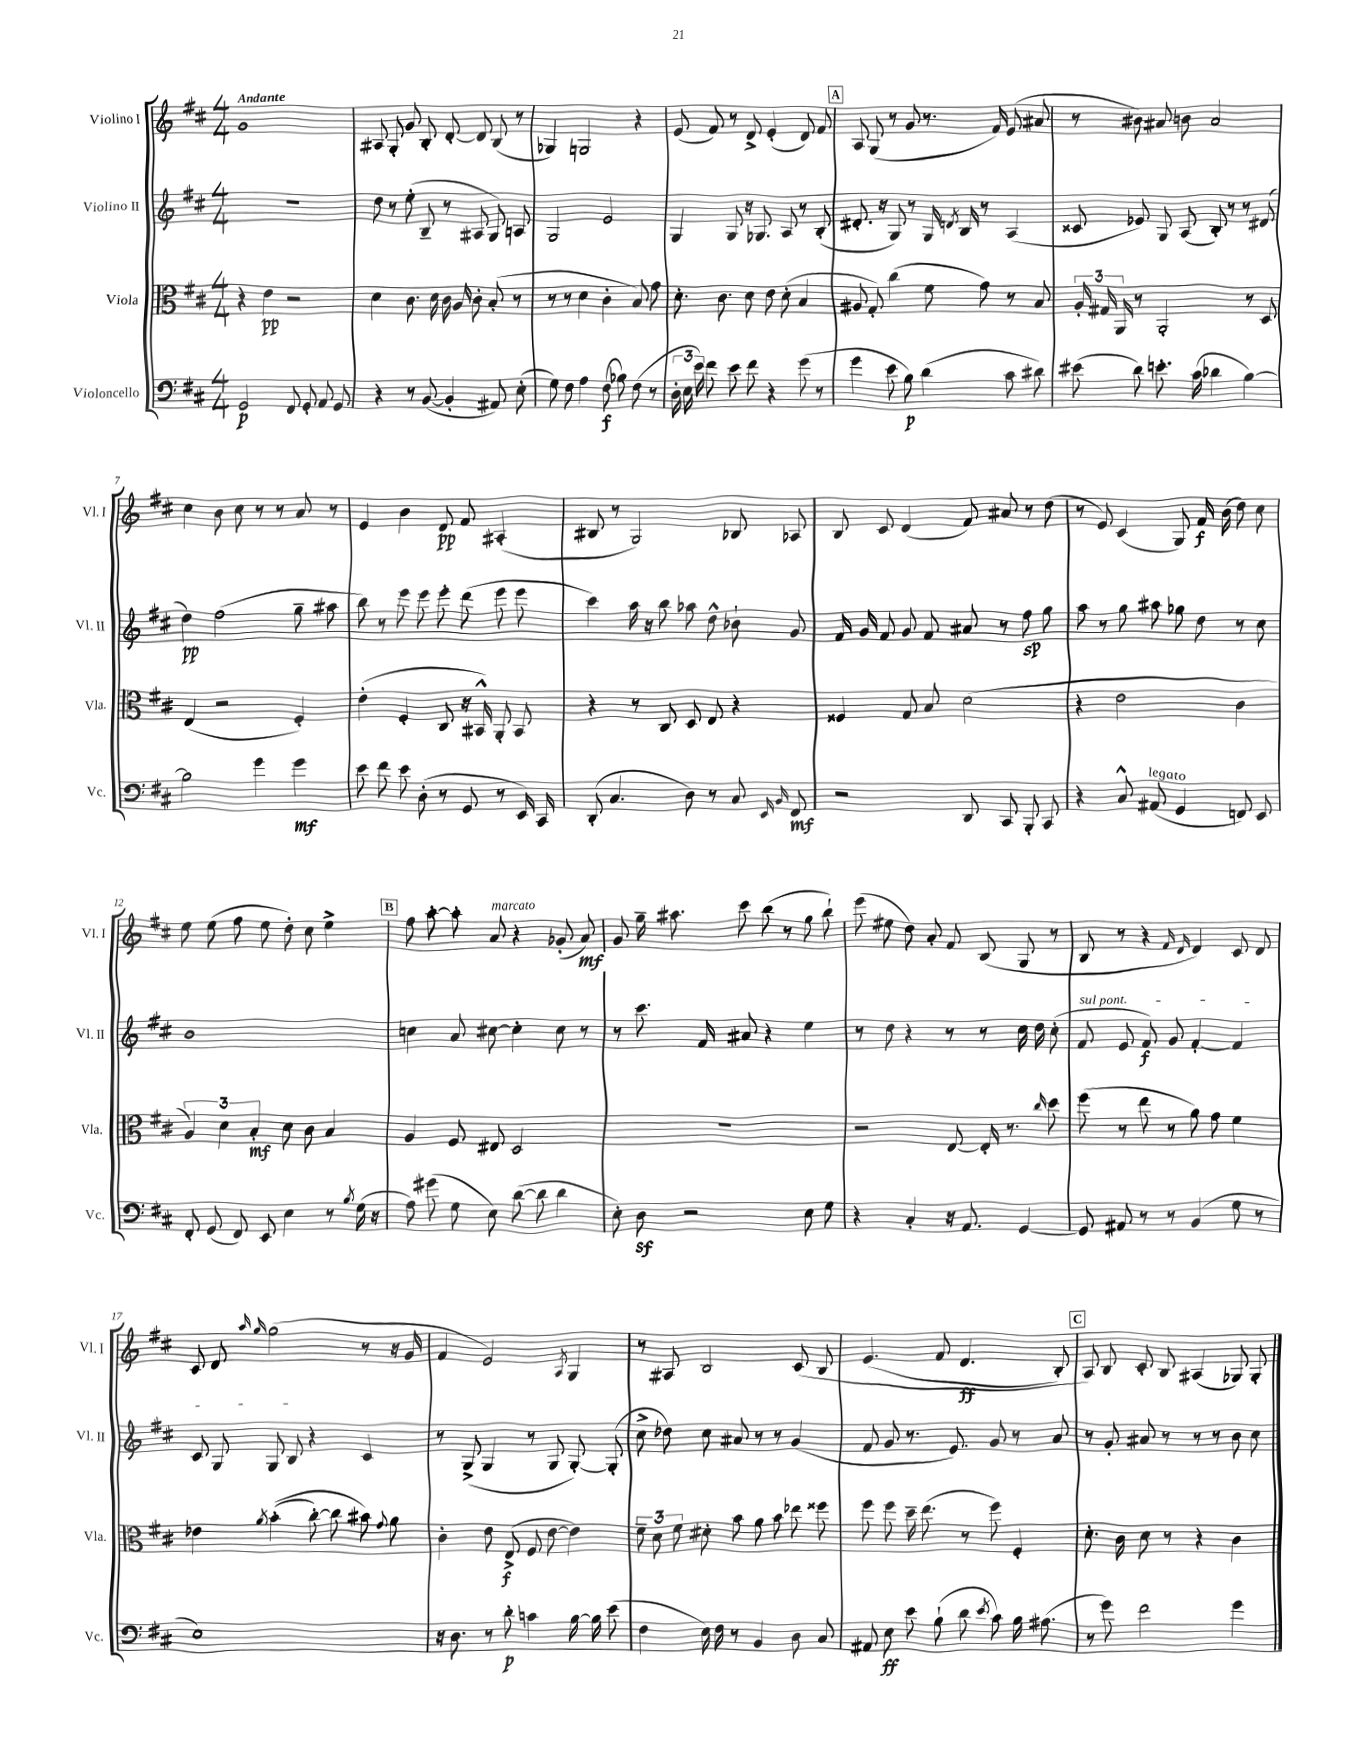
<<
\new StaffGroup <<
\new Staff = "s0" \with { instrumentName = "Violino I" shortInstrumentName = "Vl. I" } {
    \clef treble \key d \major \numericTimeSignature \time 4/4 \tempo "Andante"
    \autoBeamOff g'1 |
    ais8 g8-. g'8 b8-. d'8~-. d'8 b8( r8 |
    ges4) g2 r4 |
    e'8( fis'8) r8 d'8-> e'4-.( d'8) fis'8 |
    \mark \markup { \box "A" } a8 g8( r8 g'8 r8. fis'16) e'8( ais'8 |
    r8 bis'8) ais'8 b'8 ais'2 |
    cis''4 b'8 cis''8 r8 r8 a'8 r8 |
    e'4 b'4 d'8\pp fis'8 ais4-.( |
    bis8 r8 g2) bes8 aes8 |
    b8 cis'8 d'4( fis'8) ais'8 r8 d''8( |
    r8 e'8) cis'4( g8) fis'16\f b'16( d''8) cis''8 |
    e''8 e''8( fis''8 e''8 d''8-.) cis''8 e''4-> |
    \mark \markup { \box "B" } fis''8 a''8~-. a''8-. a'8^\markup { \italic "marcato" } r4 ges'8-.( a'8\mf) |
    g'8 g''16-- ais''8. cis'''8 b''8( r8 g''8 b''8-!) |
    e'''8( eis''8 d''8) a'8-. fis'8 b8( g8 r8 |
    b8 r8 r4 \grace { fis'16 d'16 } d'4) cis'8 d'8 |
    cis'8 d'8 \grace { a''16 g''16 } g''2( r8 r16 g'16 |
    fis'4 e'2) \acciaccatura { a8 } g4 |
    r8 ais8 b2 cis'8\( b8 |
    e'4.( fis'8 d'4.\ff b8-.) |
    \mark \markup { \box "C" } a8\) b8 cis'8-. b8 ais4( ges8) ges8-. \bar "|." |
}
\new Staff = "s1" \with { instrumentName = "Violino II" shortInstrumentName = "Vl. II" } {
    \clef treble \key d \major \numericTimeSignature \time 4/4
    \autoBeamOff R1 |
    d''8 r8 e''8-.( b8-- r8 ais8 g8) a8 |
    g2 e'2 |
    g4 g8 r16 ges8. a8 r8 b8-.( |
    \mark \markup { \box "A" } dis'8.-. r16 g8) r8 g16 \acciaccatura { d'8 } b16 r8 a4( |
    cisis'8 ees'8) g8 a8( b8-.) r8 r8 dis'8( |
    d''4\pp) fis''2( g''8-- ais''8 |
    b''8) r8 e'''8 e'''8 e'''8-. d'''8( e'''8 e'''8 |
    cis'''4) a''16 r16 b''8 aes''8 d''8-^ bes'8-! g'8 |
    fis'16 g'16 fis'8 g'8 fis'8 ais'8 r8 fis''8\sp g''8 |
    a''8 r8 g''8 ais''8 ges''8 d''8 r8 cis''8 |
    b'1 |
    \mark \markup { \box "B" } c''4 a'8 cis''8~ cis''4-. cis''8 r8 |
    r8 cis'''8. fis'16 ais'8 r4 e''4 |
    r8 d''8 r4 r8 r8 cis''16 d''16 cis''8-.( |
    \once \override TextSpanner.bound-details.left.text = \markup { \italic "sul pont." } fis'8\startTextSpan e'8 fis'8\f) g'8 fis'4~-. fis'4 |
    cis'8 g8 g8 b8\stopTextSpan r4 cis'4 |
    r8 g8->( g4 r8 g8 g8~-.) g8-.( |
    cis''8-> des''8) cis''8 ais'8 r8 r8 g'4( |
    fis'8 g'8 r8. e'8.) g'8 r8 a'8 |
    \mark \markup { \box "C" } r8 g'8-. ais'8 r8 r8 r8 b'8 cis''8 \bar "|." |
}
\new Staff = "s2" \with { instrumentName = "Viola" shortInstrumentName = "Vla." } {
    \clef alto \key d \major \numericTimeSignature \time 4/4
    \autoBeamOff r4 e'4\pp r2 |
    d'4 cis'8. d'16 cis'16 a16 cis'8-. b8-.( r8 |
    r8 r8 d'4 cis'4-. b8) g'8 |
    d'8.-. cis'8. d'8 e'8 d'8-.( b4 |
    \mark \markup { \box "A" } ais8 g8-.) cis''4( fis'8 g'8) r8 b8 |
    \tuplet 3/2 { a16-. gis16 a,16 } r8 a,2-. r8 d8 |
    e4( r2 fis4-.) |
    e'4-.( fis4-. cis8 r16 bis,16-^) a,8-. bis,8 |
    r4 r8 cis8 d8 e8 r4 |
    fisis4 g8 b8 d'2( |
    r4 e'2 cis'4 |
    \tuplet 3/2 { a4) d'4 b4-.\mf } d'8 cis'8 b4 |
    \mark \markup { \box "B" } a4 fis8 eis8 d2 |
    R1 |
    r2 e8~ e16-. r8. \grace { cis''16 } d''8 |
    fis''8( r8 e''8 r8 a'8) g'8 fis'4 |
    ees'4 \acciaccatura { a'8 } b'4-.(\( cis''8~-.) cis''8 bis'8\) \appoggiatura { g'8 } a'8 |
    cis'4-. e'8 e8->\f( fis8 e'8~ e'4) |
    \tuplet 3/2 { fis'8-- d'8 fis'8 } dis'8-. b'8 a'8 b'8 ees''8 fisis''8 |
    fis''8 fis''8 d''16-- e''8.( r8 fis''8) fis4-. |
    \mark \markup { \box "C" } d'8.-. cis'16 d'8 r8 r4 cis'4 \bar "|." |
}
\new Staff = "s3" \with { instrumentName = "Violoncello" shortInstrumentName = "Vc." } {
    \clef bass \key d \major \numericTimeSignature \time 4/4
    \autoBeamOff g,2\p fis,8 g,8-. a,8 g,8 |
    r4 r8 b,8~( b,4-. ais,8) e8-.( |
    g8) fis8 a4 fis8\f( bes8) fis8( r8 |
    \tuplet 3/2 { d16-. e16 e'16) } fis'8 e'8 fis'8 r4 g'8( r8 |
    \mark \markup { \box "A" } g'4 e'8 b8\p) d'4( cis'8 dis'8) |
    eis'8( d'8) e'8.-. cis'16( des'4 b4~) |
    b2 g'4 g'4\mf |
    e'8 fis'8 e'8 d8-.( r8 g,8 r8 e,16) cis,16 |
    d,8-.( cis4. d8) r8 cis8 \grace { e,16 b,16 } fis,8\mf |
    r2 d,8 cis,8 b,,8-. cis,8 |
    r4 cis8-^ ais,8^\markup { \italic "legato" }( g,4 f,8) e,8 |
    fis,8-. g,8( fis,8) e,8 e4 r8 \acciaccatura { b8 } g16( r16 |
    \mark \markup { \box "B" } a8) gis'8( g8 e8) d'8~( d'8 d'4 |
    e8-.) d8\sf r2 e8 g8 |
    r4 cis4-. r16 a,8. g,4~ |
    g,8 ais,8 r8 r8 b,4( g8 r8 |
    e1) |
    r16 d8. r8 d'8-.\p c'4 b16~ b16 e'8( |
    fis4 e16) fis16 r8 b,4 d8 cis8 |
    ais,8 e8\ff e'8 b8-!( d'8 \acciaccatura { e'8 } cis'8) b16 ais8.( |
    \mark \markup { \box "C" } r8 g'8) fis'2 g'4 \bar "|." |
}
>>
>>
